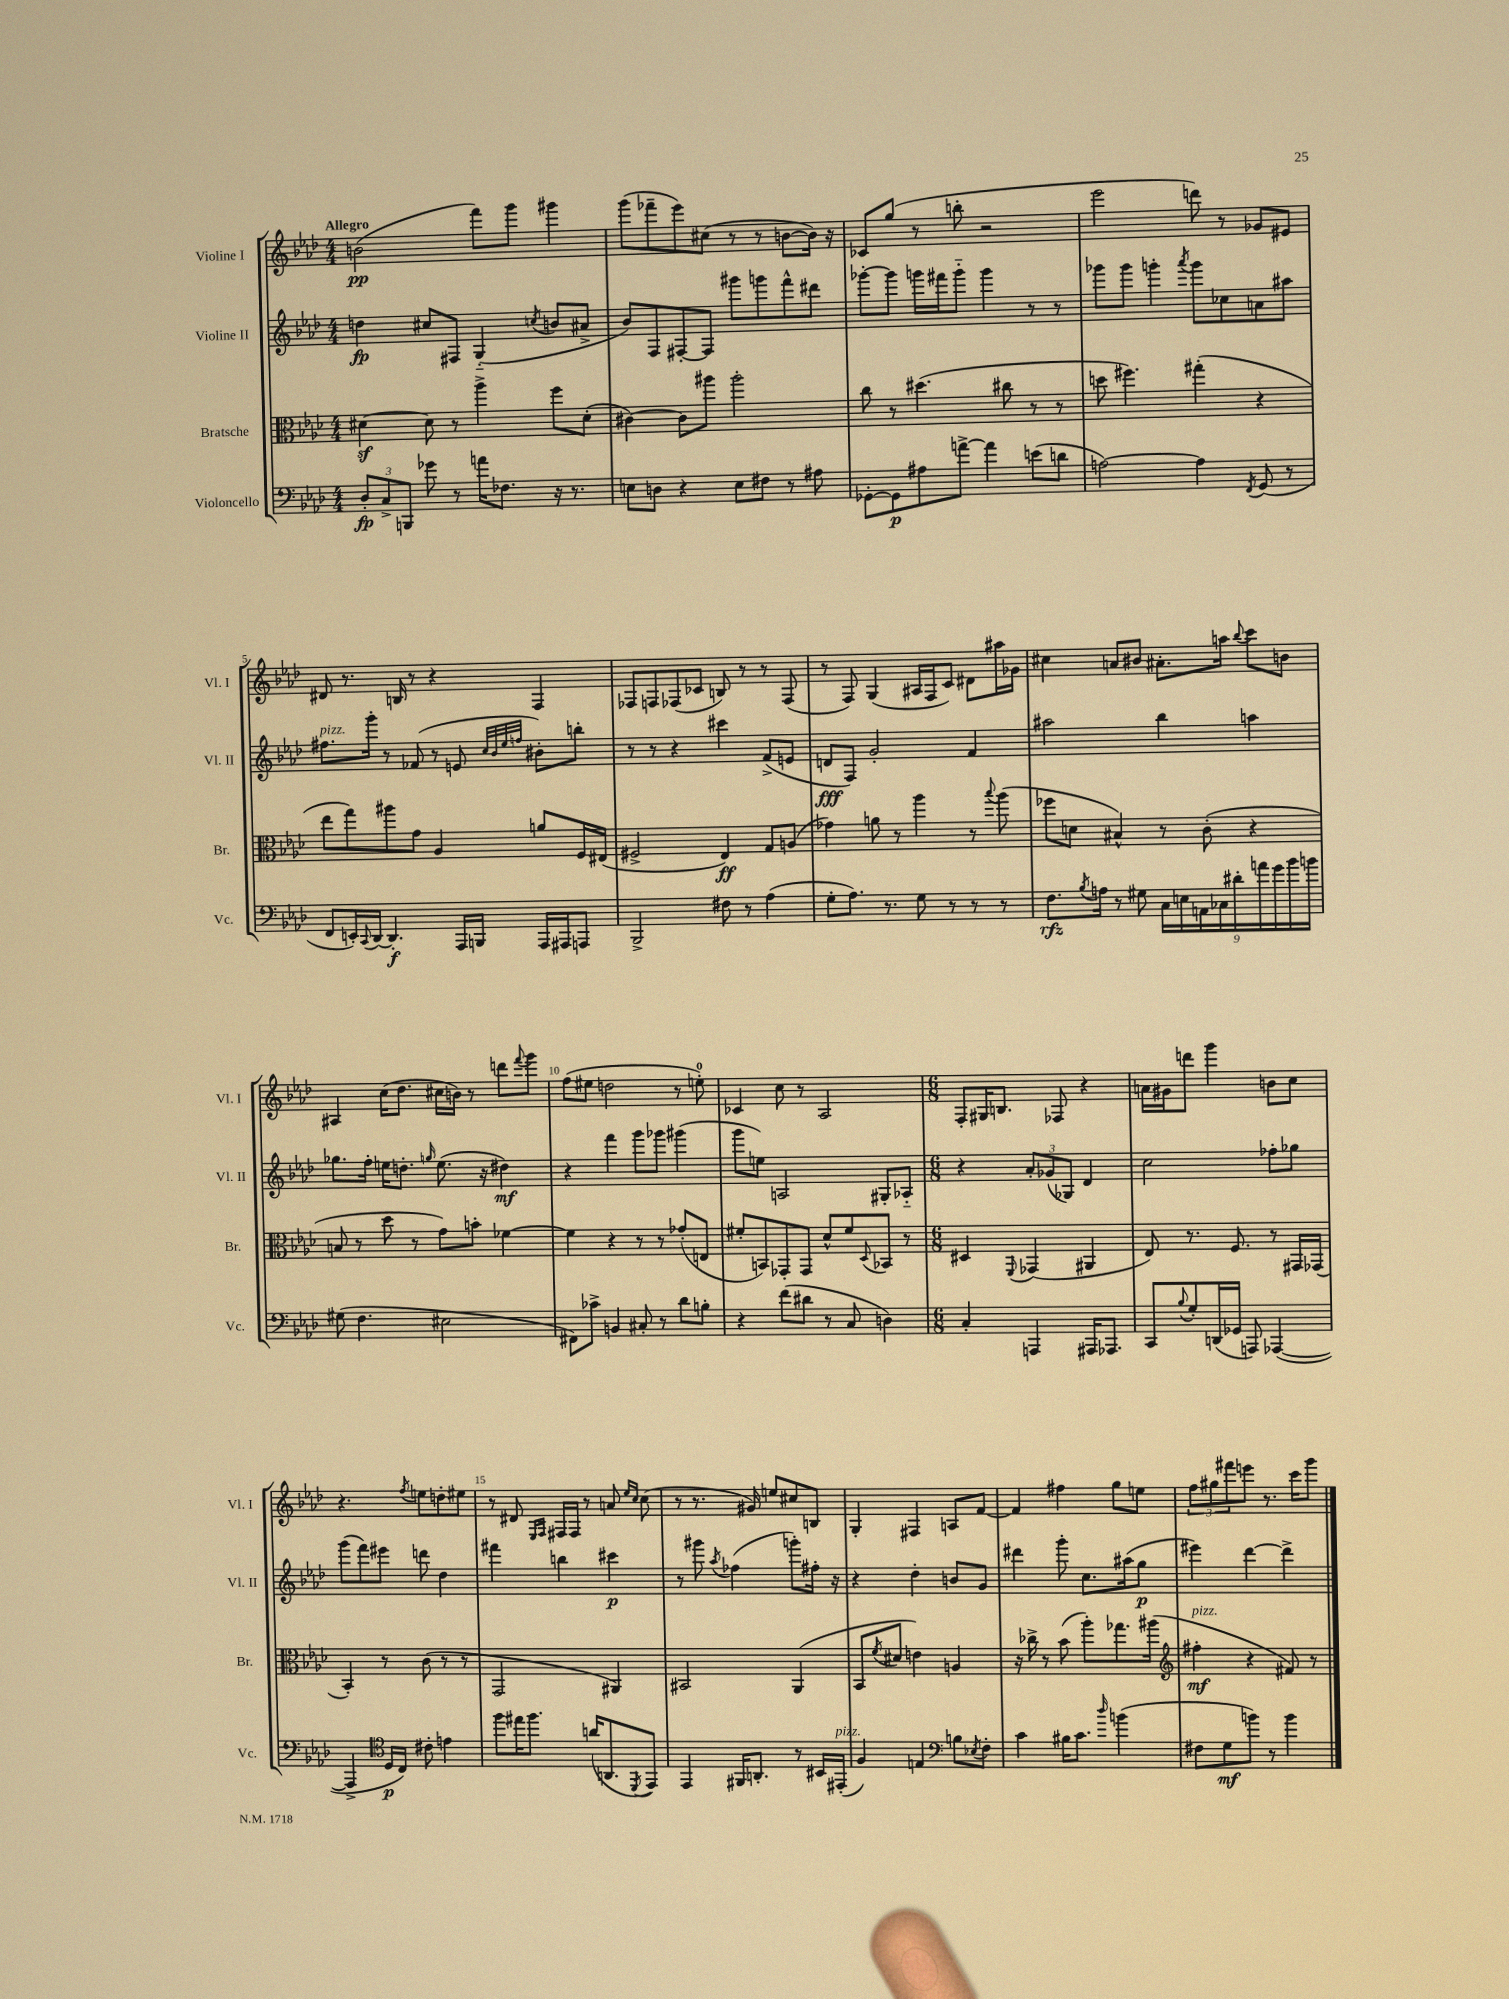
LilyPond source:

<<
\new StaffGroup <<
\new Staff = "s0" \with { instrumentName = "Violine I" shortInstrumentName = "Vl. I" } {
    \clef treble \key aes \major \numericTimeSignature \time 4/4 \tempo "Allegro"
    b'2\pp( f'''8) g'''8 gis'''4 |
    g'''8( fes'''8-- ees'''8) cis''8( r8 r8 b'8~ b'16) r16 |
    ces'8 g''8( r8 b''8-. r2 |
    ees'''2 d'''8) r8 ges'8 eis'8 |
    dis'8 r8. b16 r8 r4 f4 |
    fes8 f8 fes8( ces'8 b8) r8 r8 fes8( |
    r8 f8) g4( ais16 f16 c'8) dis'8 ais''16 ges'16 |
    cis''4 a'8 bis'8 ais'8.-. a''16 \appoggiatura { bes''8 } c'''8 b'8 |
    ais4 c''16( des''8. cis''16 b'16) r8 d'''8 \appoggiatura { f'''8 } g'''8 |
    f''8( eis''8 d''2 r8 e''8-0-.) |
    ces'4 c''8 r8 aes2 |
    \numericTimeSignature \time 6/8 f8-. gis16 b8. fes8 r4 |
    a'16 gis'16 d'''8 g'''4 b'8 c''8 |
    r4. \acciaccatura { f''8 } e''8 d''8-. eis''8 |
    r8 dis'8 \grace { ees16 f16 } fis16 fis16 r8 a'8 \grace { ees''16 c''16 } c''8( |
    r8 r8. gis'16) e''8 cis''8 b8 |
    g4-. fis4 a8 f'8~ |
    f'4 fis''4 g''8 e''8 |
    \tuplet 3/2 { f''8 gis''8 fis'''8 } e'''8 r8. c'''16 g'''8 \bar "|." |
}
\new Staff = "s1" \with { instrumentName = "Violine II" shortInstrumentName = "Vl. II" } {
    \clef treble \key aes \major \numericTimeSignature \time 4/4
    d''4\fp cis''8 fis8 g4-_( \acciaccatura { c''8 } b'8 ais'8-> |
    bes'8) f8 fis8~-. fis8 gis'''8 g'''8 f'''8-^ dis'''8 |
    ges'''8~-. ges'''8 g'''16 fis'''16 g'''8-_ g'''4 r8 r8 |
    ges'''8 ges'''8 g'''4-. \acciaccatura { aes'''8 } g'''8 ces''8 a'8 ais''8 |
    fis''8.^\markup { \italic "pizz." } g'''16-. r8 fes'8( r8 e'8 \grace { c''32 bes'32 ees''32 f''32 } bis'8-.) b''8-. |
    r8 r8 r4 cis'''4 f'8->( e'8 |
    d'8\fff f8) g'2-. f'4 |
    ais''2 bes''4 a''4 |
    ges''8. f''16-. e''16 d''8.-. \grace { g''16 } e''8.( r16 dis''4\mf) |
    r4 f'''4 g'''8 ges'''8 gis'''4( |
    g'''8 e''8) a2 gis8-. aes8-_ |
    \numericTimeSignature \time 6/8 r4 \tuplet 3/2 { aes'8-. ges'8( ges8) } des'4 |
    c''2 fes''8-. ges''8 |
    g'''8( f'''8) eis'''8 d'''8 des''4 |
    fis'''4 b''4 cis'''4\p |
    r8 gis'''8 \acciaccatura { aes''8 } fes''4( g'''8-.) fis''16-. r16 |
    r4 des''4-. b'8 g'8 |
    dis'''4 g'''8-. c''8. ais''16( g''8\p |
    eis'''4) des'''4~ des'''4-> \bar "|." |
}
\new Staff = "s2" \with { instrumentName = "Bratsche" shortInstrumentName = "Br." } {
    \clef alto \key aes \major \numericTimeSignature \time 4/4
    dis'4~\sf dis'8 r8 aes''4-> f''8 dis'8-.( |
    cis'4~) cis'8 ais''8 ais''2-. |
    c''8 r8 dis''4.( cis''8 r8 r8 |
    d''8 fis''4.) gis''4-.( r4 |
    ees''8 g''8) ais''8 g'8 aes4 a'8 f16 eis16( |
    fis2-> ees4\ff) g8 a8( |
    ges'4) a'8 r8 aes''4 r8 \appoggiatura { bes''8 } aes''8( |
    fes''8 d'8 bis4-^) r8 c'8-.( r4 |
    b8 r8 des''8 r8 g'8) b'8-. fes'4~ |
    fes'4 r4 r8 r8 ges'8-.( e8 |
    fis'8-. b,8) ges,8-. ges,8 des'8-^ fis'8 \appoggiatura { des8 } bes,8 r8 |
    \numericTimeSignature \time 6/8 dis4 \appoggiatura { f,8 } ges,4( ais,4 |
    ees8) r8. f8. r8 gis,16 ges,16( |
    bes,4-.) r8 c'8( r8 r8 |
    g,2 ais,4) |
    bis,2 aes,4( |
    bes,8 \acciaccatura { f'8 } dis'8 e'4) a4 |
    r16 ces''16-> r8 bes'8( aes''8-.) ges''8. ais''16( |
    \clef treble fis''4-.\mf^\markup { \italic "pizz." } r4 fis'8) r8 \bar "|." |
}
\new Staff = "s3" \with { instrumentName = "Violoncello" shortInstrumentName = "Vc." } {
    \clef bass \key aes \major \numericTimeSignature \time 4/4
    \tuplet 3/2 { des8-.\fp c8-> b,,8 } ges'8 r8 a'16 fes8. r16 r8. |
    e8 d8 r4 e8 fis8 r8 ais8 |
    ges,8~-. ges,8\p ais8 a'8~-> a'4 e'8( d'8 |
    a2~) a4 \acciaccatura { f,8 } g,8( r8 |
    f,8 e,16-.) \appoggiatura { c,8 } des,16~ des,4.-.\f aes,,16 b,,16 aes,,16 ais,,16 a,,8 |
    bes,,2-> fis8 r8 aes4( |
    g8-. aes8.) r8. g8 r8 r8 r8 |
    f8.\rfz \acciaccatura { bes8 } a16 r8 gis8 \tuplet 9/8 { c16 e16 a,16 ces16 dis'16-. a'16 g'16 bes'16 b'16 } |
    gis8( f4. eis2 |
    fis,8) ces'8-> b,4 cis8-. r8 des'8 b8-. |
    r4 f'8( dis'8 r8 c8 d4) |
    \numericTimeSignature \time 6/8 c4-. a,,4 ais,,16 aes,,8. |
    c,8 \appoggiatura { bes8 } g8-. d,16( ges,16 a,,8) aes,,4~( |
    aes,,4-> \clef tenor des16\p c16) cis'8-. e'4 |
    f''8 eis''16 f''8. a'16( a,8. \acciaccatura { des,8 } ees,8) |
    ees,4 fis,16 a,8.-. r8 bis,16 eis,16-.^\markup { \italic "pizz." }( |
    f4) e4 \clef bass b8 \acciaccatura { ees8 } f8-. |
    c'4 bis16 c'8. \grace { des''16 } b'4( |
    fis8 g8\mf b'8) r8 b'4 \bar "|." |
}
>>
>>
\layout { \context { \Score \override BarNumber.break-visibility = ##(#f #t #t) barNumberVisibility = #(every-nth-bar-number-visible 5) } }
